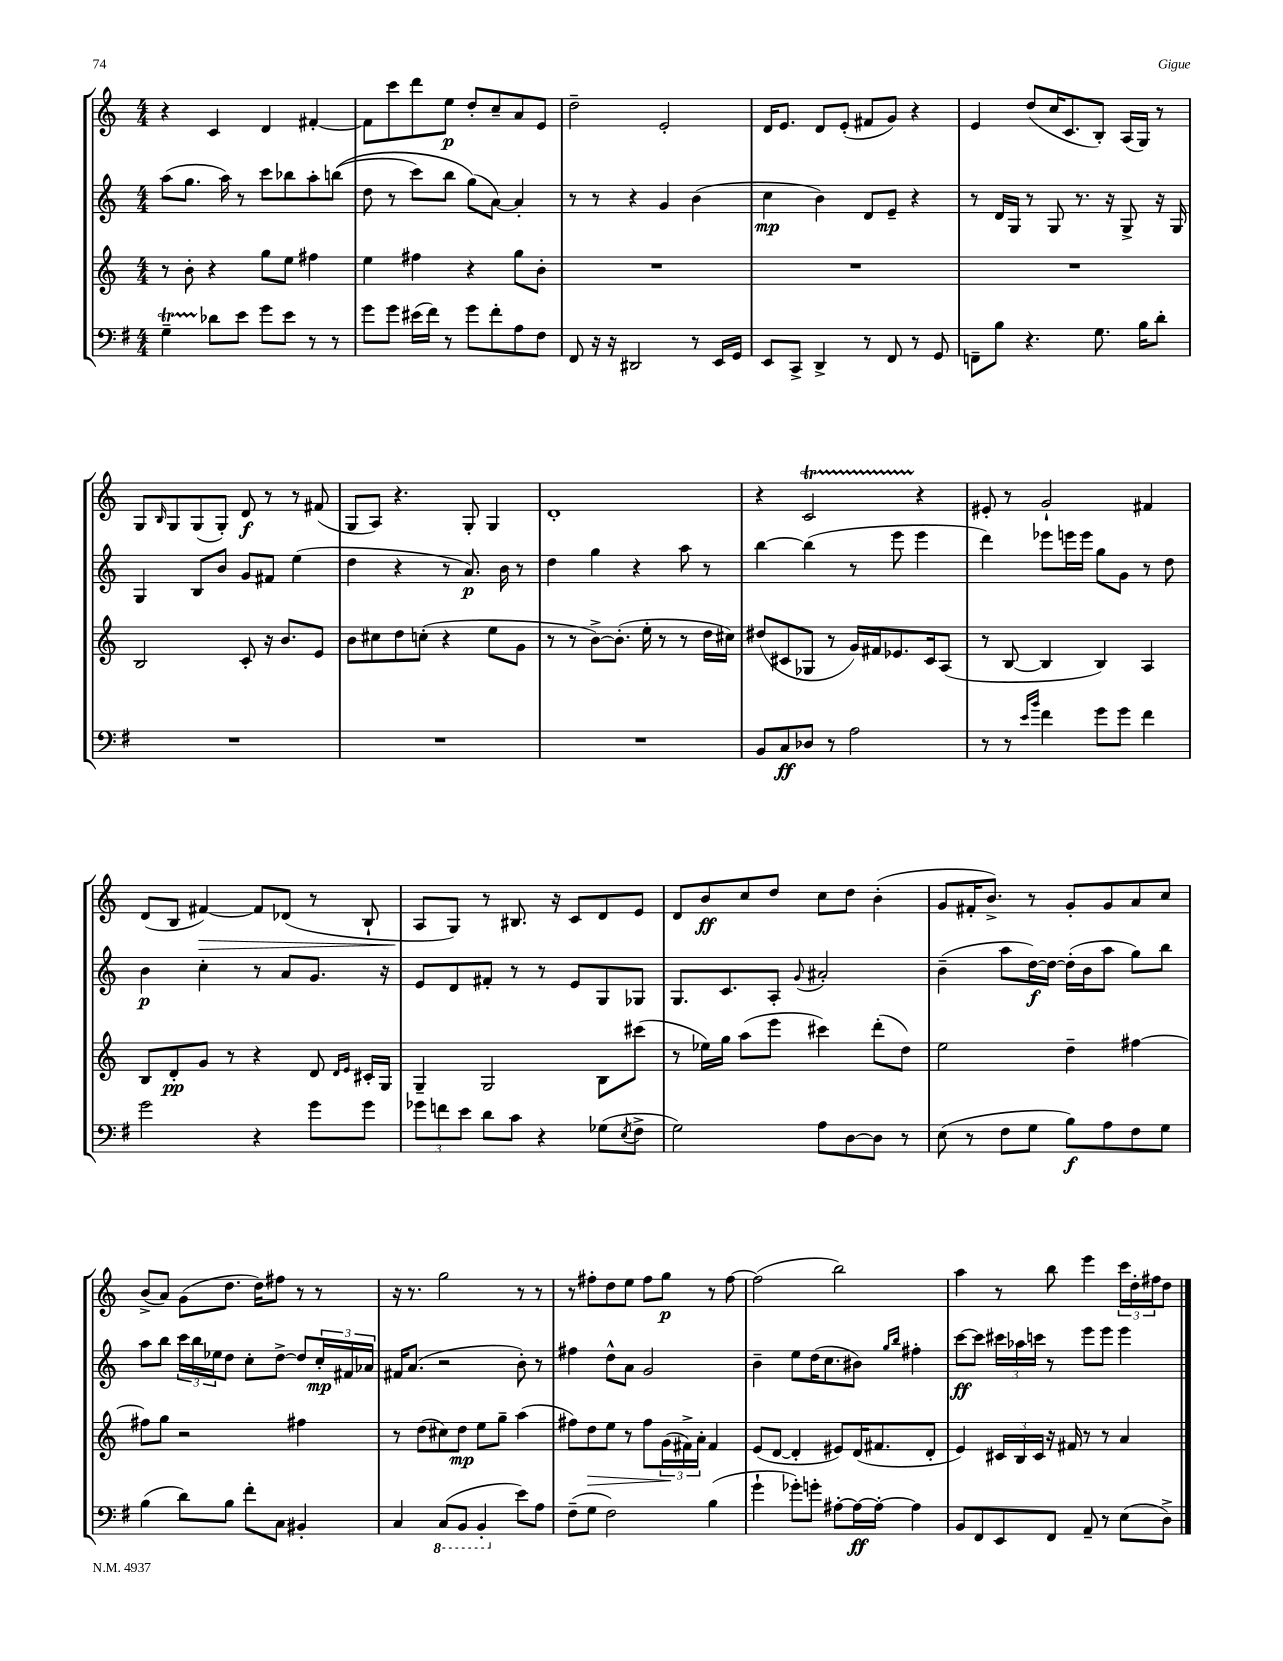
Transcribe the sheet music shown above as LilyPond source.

<<
\new StaffGroup <<
\new Staff = "s0" {
    \clef treble \key c \major \numericTimeSignature \time 4/4
    r4 c'4 d'4 fis'4~-. |
    fis'8 c'''8 d'''8 e''8\p d''8-. c''8-- a'8 e'8 |
    d''2-- e'2-. |
    d'16 e'8. d'8 e'8-.( fis'8 g'8) r4 |
    e'4 d''8( c''16 c'8. b8-.) a16( g16) r8 |
    g8 \grace { b16 } g8 g8( g8-.) d'8\f r8 r8 fis'8( |
    g8 a8) r4. g8-. g4 |
    d'1-. |
    r4 c'2\startTrillSpan r4\stopTrillSpan |
    eis'8-. r8 g'2-! fis'4 |
    d'8( b8 fis'4~\>) fis'8 des'8( r8 b8-! |
    a8\! g8) r8 bis8. r16 c'8 d'8 e'8 |
    d'8 b'8\ff c''8 d''8 c''8 d''8 b'4-.( |
    g'8 fis'16-. b'8.->) r8 g'8-. g'8 a'8 c''8 |
    b'8->( a'8) g'8( d''8. d''16) fis''8 r8 r8 |
    r16 r8. g''2 r8 r8 |
    r8 fis''8-. d''8 e''8 fis''8 g''8\p r8 fis''8~ |
    fis''2( b''2) |
    a''4 r8 b''8 e'''4 \tuplet 3/2 { c'''16 d''16-. fis''16 } d''8 \bar "|." |
}
\new Staff = "s1" {
    \clef treble \key c \major \numericTimeSignature \time 4/4
    a''8( g''8. a''16) r8 c'''8 bes''8 a''8-. b''8(\( |
    d''8 r8 c'''8) b''8 g''8(\) a'8~) a'4-. |
    r8 r8 r4 g'4 b'4( |
    c''4\mp b'4) d'8 e'8-- r4 |
    r8 d'16 g16 r8 g8 r8. r16 g8-> r16 g16 |
    g4 b8 b'8 g'8 fis'8 e''4( |
    d''4 r4 r8 a'8.\p) b'16 r8 |
    d''4 g''4 r4 a''8 r8 |
    b''4~ b''4( r8 e'''8 e'''4 |
    d'''4) ees'''8 e'''16 e'''16 g''8 g'8 r8 d''8 |
    b'4\p c''4-. r8 a'8 g'8. r16 |
    e'8 d'8 fis'8-. r8 r8 e'8 g8 ges8 |
    g8. c'8. a8-. \appoggiatura { g'8 } ais'2-. |
    b'4--( a''8 d''16~\f) d''16~ d''16-.( b'16 a''8 g''8) b''8 |
    a''8 b''8 \tuplet 3/2 { c'''16 b''16 ees''16 } d''8 c''8-. d''8~-> d''8 \tuplet 3/2 { c''16-.\mp fis'16 aes'16 } |
    fis'16 a'8.( r2 b'8-.) r8 |
    fis''4 d''8-^ a'8 g'2 |
    b'4-- e''8 d''16( c''8. bis'8) \grace { g''16 b''16 } fis''4-. |
    c'''8~\ff c'''8 \tuplet 3/2 { cis'''16 aes''16 c'''16 } r8 e'''8 e'''8 e'''4 \bar "|." |
}
\new Staff = "s2" {
    \clef treble \key c \major \numericTimeSignature \time 4/4
    r8 b'8-. r4 g''8 e''8 fis''4 |
    e''4 fis''4 r4 g''8 b'8-. |
    R1 |
    R1 |
    R1 |
    b2 c'8-. r16 b'8. e'8 |
    b'8 cis''8 d''8 c''8-.( r4 e''8 g'8 |
    r8 r8 b'8~->) b'8.-.( e''16-. r8 r8 d''16 cis''16) |
    dis''8( cis'8 ges8 r8 g'16) fis'16 ees'8. cis'16 a8( |
    r8 b8~ b4 b4) a4 |
    b8 d'8-.\pp g'8 r8 r4 d'8 \grace { d'16 e'16 } cis'16-. g16 |
    g4-- g2 b8 cis'''8( |
    r8 ees''16) g''16 a''8( e'''8 cis'''4) d'''8-.( d''8) |
    e''2 d''4-- fis''4~ |
    fis''8 g''8 r2 fis''4 |
    r8 d''8( cis''8) d''8\mp e''8 g''8-- a''4( |
    fis''8) d''8\> e''8 r8 fis''8 \tuplet 3/2 { g'16\!( fis'16->) a'16-. } fis'4 |
    e'8( d'8~ d'4-. eis'8) d'16( fis'8. d'8-. |
    e'4) \tuplet 3/2 { cis'16 b16 cis'16 } r16 fis'16 r8 r8 a'4 \bar "|." |
}
\new Staff = "s3" {
    \clef bass \key g \major \numericTimeSignature \time 4/4
    g4--\startTrillSpan des'8\stopTrillSpan e'8 g'8 e'8 r8 r8 |
    g'8 g'8 eis'16( fis'16) r8 g'8 fis'8-. a8 fis8 |
    fis,8 r16 r16 dis,2 r8 e,16 g,16 |
    e,8 c,8-> d,4-> r8 fis,8 r8 g,8 |
    f,8-- b8 r4. g8. b16 d'8-. |
    R1 |
    R1 |
    R1 |
    b,8 c8\ff des8 r8 a2 |
    r8 r8 \grace { e'16 b'16 } fis'4 g'8 g'8 fis'4 |
    g'2 r4 g'8 g'8 |
    \tuplet 3/2 { ges'8 f'8 e'8 } d'8 c'8 r4 ges8( \acciaccatura { e8 } fis8-> |
    g2) a8 d8~ d8 r8 |
    e8( r8 fis8 g8 b8\f) a8 fis8 g8 |
    b4( d'8) b8 fis'8-. c8 bis,4-. |
    c4 \ottava #-1 c,8( b,,8 b,,4-. \ottava #0 e'8) a8 |
    fis8--( g8 fis2) b4( |
    g'4-! ges'8-.) g'8-. ais8~-. ais16~\ff ais16~-. ais4 |
    b,8 fis,8 e,8 fis,8 a,8-- r8 e8( d8->) \bar "|." |
}
>>
>>
\layout { \context { \Score \remove "Bar_number_engraver" } }
